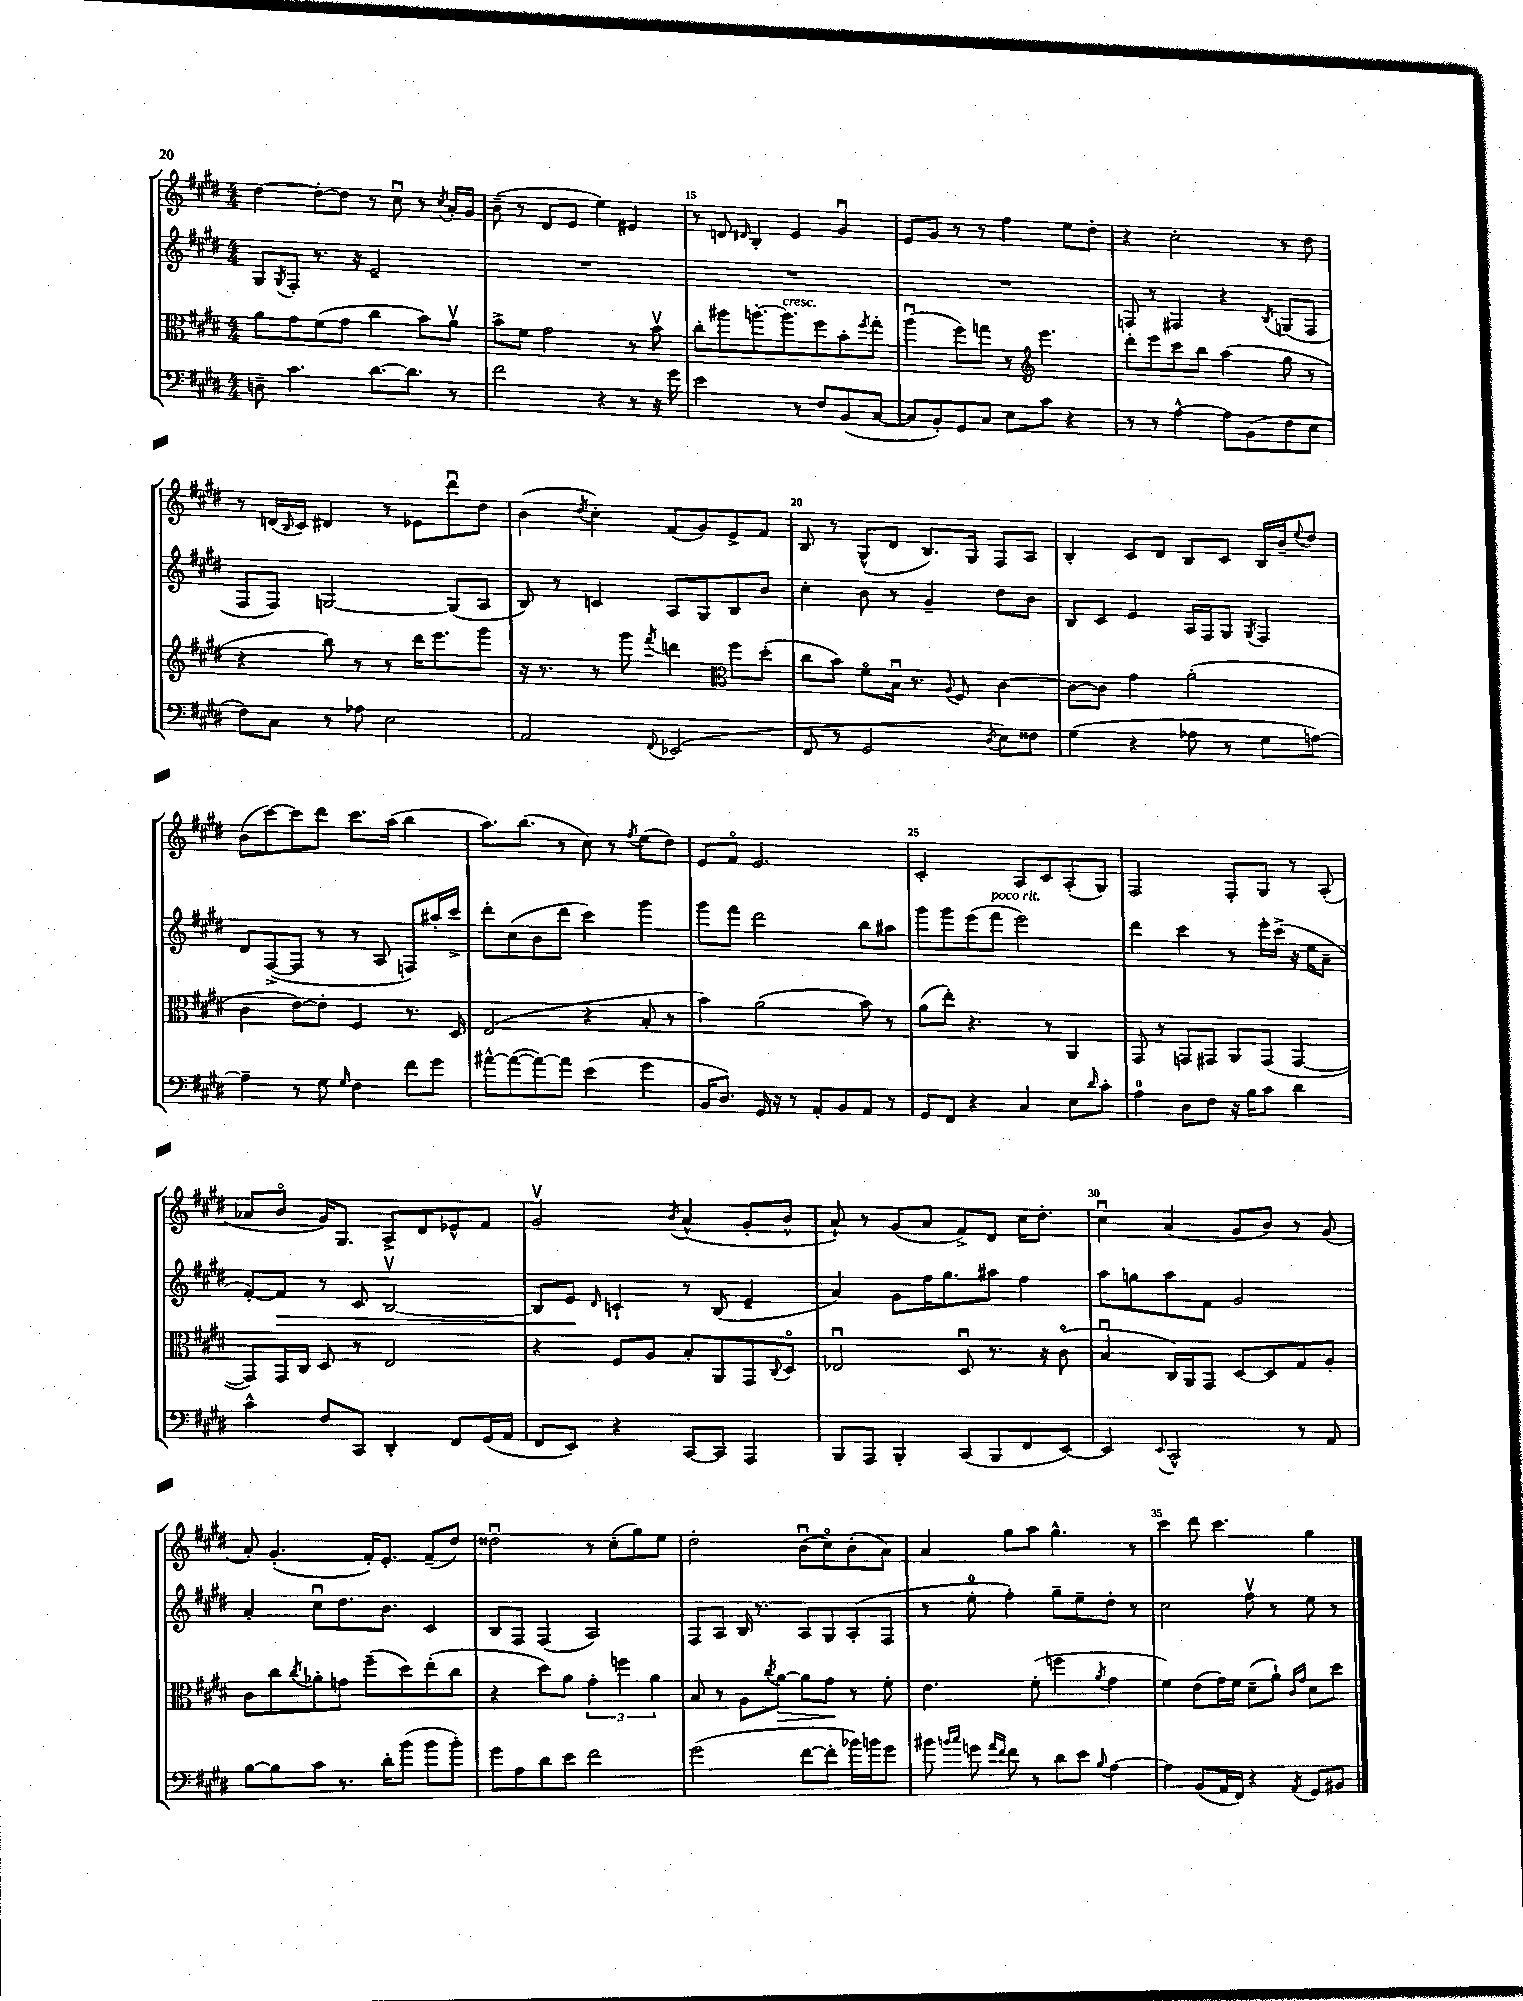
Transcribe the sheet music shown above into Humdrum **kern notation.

**kern	**kern	**kern	**kern
*staff4	*staff3	*staff2	*staff1
*clefF4	*clefC3	*clefG2	*clefG2
*k[f#c#g#d#]	*k[f#c#g#d#]	*k[f#c#g#d#]	*k[f#c#g#d#]
*M4/4	*M4/4	*M4/4	*M4/4
8D~\	8a\L	8G#/L	[4dd#\
.	.	8qG#/	.
4.c#\	8g#\	8F#'/J	.
.	(8f#\	8.r	8dd#'\_L
.	8g#\J	.	8dd#\]J
.	.	16r	.
[8.d#\L	4cc#\	2e~/	8r
.	.	.	8cc#u\
8.d#\]J	.	.	.
.	8b\L)	.	8r
.	.	.	8qcc#/
8r	8av\J	.	16a'/LL
.	.	.	16g#/JJ
=	=	=	=
2f#\	8b^\L	1r	(8b~\
.	8f#\J	.	8r
.	2g#\	.	8d#/L
.	.	.	8e/J
4r	.	.	4ee\)
8r	8r	.	4e#/
16r	8bv\	.	.
16g#\	.	.	.
=	=	=	=
2e\	8cc#'\L	1r	8r
.	8aa#\	.	8d/
.	.	.	16qqd#/
.	[8.aa'\	.	4B'/
.	8.aa\]	.	.
8r	.	.	4e/
8F#/L	8ff#\	.	.
(8BB/	8b'\	.	4g#u/
.	8qff#/	.	.
[8C#/J	8gg#'\J	.	.
=	=	=	=
8C#/]L	(4aau\	1r	8e/L
8BB'/)	.	.	8g#/J
8GG#/	8ff#\L)	.	8r
8C#/J	8gg\J	.	8r
8E\L	8r	.	4ff#\
*	*clefG2	*	*
8c#\J	4.eee\	.	.
4r	.	.	8ee\L
.	.	.	8dd#'\J
=	=	=	=
8r	8ddd#'\L	8F/	4r
8r	8eee\	8r	.
[4A^^\	8ccc#\	4F#/	2cc#'\
.	8bb\J	.	.
8A\]L	(4aa\	4r	.
(8BB\	.	.	.
.	.	8qB/	.
8F#\	8gg#\	(8G/L	8r
8E\J	8r	8F#/J	8dd#\
=	=	=	=
8F#\L)	4r	8F#/L	8r
8C#\J	.	8F#/J)	(16d/LL
.	.	.	16qqB/
.	.	.	16c#/JJ)
8r	8bb\)	[2G/	4d#/
8A-\	8r	.	.
2E\	8r	.	8r
.	16ddd#\LK	.	8e-\L
.	8.eee\	.	.
.	.	(8G/]L	8ddd#u\
.	8ggg#\J	8A/J	8dd#\J
=	=	=	=
2AA/	16r	8B/)	(4b\
.	8.r	.	.
.	.	8r	.
.	.	.	8qdd#/
.	8r	4c/	4cc#'\)
.	8ggg#\	.	.
8qqFF#/	8qfff#/	.	.
(2EE-/	4ddd\	8A/L	(8f#/L
.	.	8G#/	8g#/)
*	*clefC3	*	*
.	8ff#\L	8B/	8e^/
.	(8dd#'\J	8b/J	8f#/J
=	=	=	=
8FF#/	8cc#\L	4cc#'\	8B/
8r	8b\J)	.	8r
2GG#/	8f#o\L	8b\	(8G#^^/L
.	16Bu\Jk	8r	8d#/J
.	8.r	.	.
.	.	4g#~/	8.B/L)
.	8qqA/	.	.
.	8F#/	.	.
.	.	.	16G#/Jk
8qD#/	.	.	.
8E\L)	[4c#\	8dd#\L	8F#/L
8F##\J	.	8b\J	8A/J
=	=	=	=
(4G#\	8c#\_L	8B/L	4B'/
.	8c#\]J	8c#/J	.
4r	4g#\	4e/	8c#/L
.	.	.	8d#/J
8A-\	(2a'\	16A/LL	8B/L
.	.	16F#/J	.
8r	.	8G#/J	8c#/J
.	.	8qG#/	.
8G#\L	.	4F#/	16B/LL
.	.	.	16b~/J
.	.	.	8qqee/
[8A\J)	.	.	8dd#/J
=	=	=	=
4A~\]	4c#\	8d#/L	(8b\L
.	.	([8F#^/	[8ccc#\)
8r	[8e\L)	8F#/]J	8ccc#\]
8G#\	8e'\]J	8r	8ddd#\J
16qqG#/	.	.	.
4F#\	4F#/	8r	8.ccc#\L
.	.	8A/	.
.	.	.	(16aa\Jk
8f#\L	8.r	8F/L)	4bb\
8g#\J	.	16aa#'/L	.
.	16D#/	16ccc#^/JJ	.
=	=	=	=
[8a#^^\L	(2E/	8ddd#'\L	8.aa\L)
(8a#\_	.	(8cc#\	.
.	.	.	(8.bb\J
8a#\_)	.	8b\	.
8a#\]J	.	8ddd#\J	8r
(4e\	4r	4ccc#\)	8cc#\)
.	.	.	8r
.	.	.	8qff#/
4g#\	8B'/	4ggg#\	(8ee\L
.	8r	.	8dd#\J)
=	=	=	=
16BB/LK	4b\)	8ggg#\L	8e/L
8.D#/J)	.	.	.
.	.	8fff#\J	8f#o/J
16GG#/	(2a\	2ddd#\	2.e/
16r	.	.	.
8r	.	.	.
8AA'/L	.	.	.
8BB/	.	.	.
8AA/J	8b\)	8bb\L	.
8r	8r	8aa#\J	.
=	=	=	=
8GG#/L	(8a\L	8ggg#\L	2c#'/
8FF#/J	8ee'\J)	8ggg#\	.
4r	4.r	(8eee\	.
.	.	8fff#\J	.
4C#/	.	2eee\)	8A/L
.	8r	.	8c#/
8E\L	4AA/	.	(8A'/
16qqd#/	.	.	.
8c#'\J	.	.	8G#/J)
=	=	=	=
4A\	8GG#/	4ddd#\	2F#/
.	8r	.	.
8D#\L	8GG/L	4ccc#\	.
8F#\J	8GG#/J	.	.
16r	8AA/L	8r	8F#'/L
16B\LK	.	.	.
8c#\J	(8GG#/J	16eee'\LL	8G#/J
.	.	(16ccc#^\JJ	.
4d#\	[4GG#/	16r	8r
.	.	16ee\LK	.
.	.	8a~\J	(8A'/
=	=	=	=
4c#^^\	8GG#/]L)	[8f#'/L)	8a-/L
.	16GG#/L	8f#/]J	8bo/J
.	16C#/JJ	.	.
8F#/L	8D#/	8r	16g#/LK)
.	.	.	8.G#/J
8CC#/J	8r	8c#/	.
4DD#'/	2E/	[2Bv/	8A^/L
.	.	.	8d#/
8FF#/L	.	.	8e-^^/
(16GG#/L	.	.	8f#/J
16AA/JJ	.	.	.
=	=	=	=
8FF#/L	4r	8B/]L	2g#v/
8EE/J)	.	8e/J	.
.	.	16qqd#/	.
4r	8F#/L	4c`/	.
.	8A/J	.	.
.	.	.	8qb/
[8CC#/L	8B'/L	8r	(4a^^/
8CC#/]J	8AA/	(8B/	.
4AAA/	8GG#/	4e~/	8g#'/L
.	8qqC#/	.	.
.	8D#o/J	.	8b^^/J
=	=	=	=
8BBB/L	2E-u/	4a/)	8a`/)
8AAA/J	.	.	8r
4BBB'/	.	8g#\L	(8g#/L
.	.	16ff#\K	8a/J
.	.	8.gg#\	.
(8CC#/L	8D#u/	.	8f#^/L)
8BBB/	8.r	8aa#\J	8d#/J
8FF#/	.	4ff#\	16cc#\LK
.	16r	.	8.dd#'\J
[8EE/J)	(8c#o\	.	.
=	=	=	=
4EE/]	4Bu/	8aa\L	4cc#u\
.	.	8gg\	.
8qqEE/	.	.	.
2CC#^^/	16C#/LL)	8aa\	(4a/
.	16AA/J	.	.
.	8GG#/J	8f#\J	.
.	[8D#/L	2g#/	8g#/L
.	8D#/]	.	8b/J)
8r	8G#/	.	8r
8AA/	8A'/J	.	(8g#/
=	=	=	=
[8B\L	8c#\L	4a'/	8a'/)
8B\]	8cc#\	.	(4.g#'/
.	8qcc#/	.	.
8c#\J	8a-'\	8cc#u\L	.
8.r	8g\J	8.dd#\	.
.	(8ff#~\L	.	16f#'/LK)
16d#'\LK	.	8.b\J	8.e'/J
(8b\J	8dd#\)	.	.
8b\L	(8ee'\	4c#/	(8f#~/L
8b'\J)	8cc#\J	.	8dd#/J)
=	=	=	=
8g#\L	4r	8B/L	2dd##u\
8A\	.	8F#/J	.
8d#\	8dd#\L)	(4F#/	.
8e\J	8a\J	.	.
2f#\	6g#'\	2A/)	8r
.	.	.	(8cc#'\L
.	6ff\	.	.
.	.	.	8gg#\)
.	6a\	.	.
.	.	.	8ee\J
=	=	=	=
(2g#\	8B/	8F#/L	2dd#'\
.	8r	8A/J	.
.	8A\L	16B/	.
.	.	8.r	.
.	8qcc#/	.	.
.	[8a\J	.	.
[8f#\L	8a\]L	8A/L	(8bu\L
8f#'\]J	8g#\J	8G#/	8cc#o\)
16b-\LL)	8r	(8A'/	(8b'\
16b\J	.	.	.
8g#\J	8f#'\	8F#/J	8a\J)
=	=	=	=
8b#\	4.e\	8r	4a/
16qqb/LL	.	.	.
16qqcc#/JJ	.	.	.
8g\	.	8ee'\	.
16qqa/LL	.	.	.
16qqf#/JJ	.	.	.
8f#\	.	4ff#'\)	8gg#\L
8r	(8f#'\	.	8aa\J
8d#\L	4ff\	8gg#~\L	4.gg#^^\
8e\J	.	8ee~\	.
8qqB/	8qa/	.	.
[4A\	4g#\	8dd#'\J	.
.	.	8r	8r
=	=	=	=
4A\]	4f#\)	2cc#\	4ccc#\
(8BB/L	(8e\L	.	8ddd#\
16AA/L	16g#\L)	.	4.ccc#\
16FF#/JJ)	16f#\JJ	.	.
4r	(8d#~\L	8ff#v\	.
.	8a`\J)	8r	.
.	16qqc#/LL	.	.
8qAA/	16qqg#/JJ	.	.
8GG#/L	8d#\L	8ee\	4gg#\
8BB#/J	8dd#\J	8r	.
==	==	==	==
*-	*-	*-	*-
